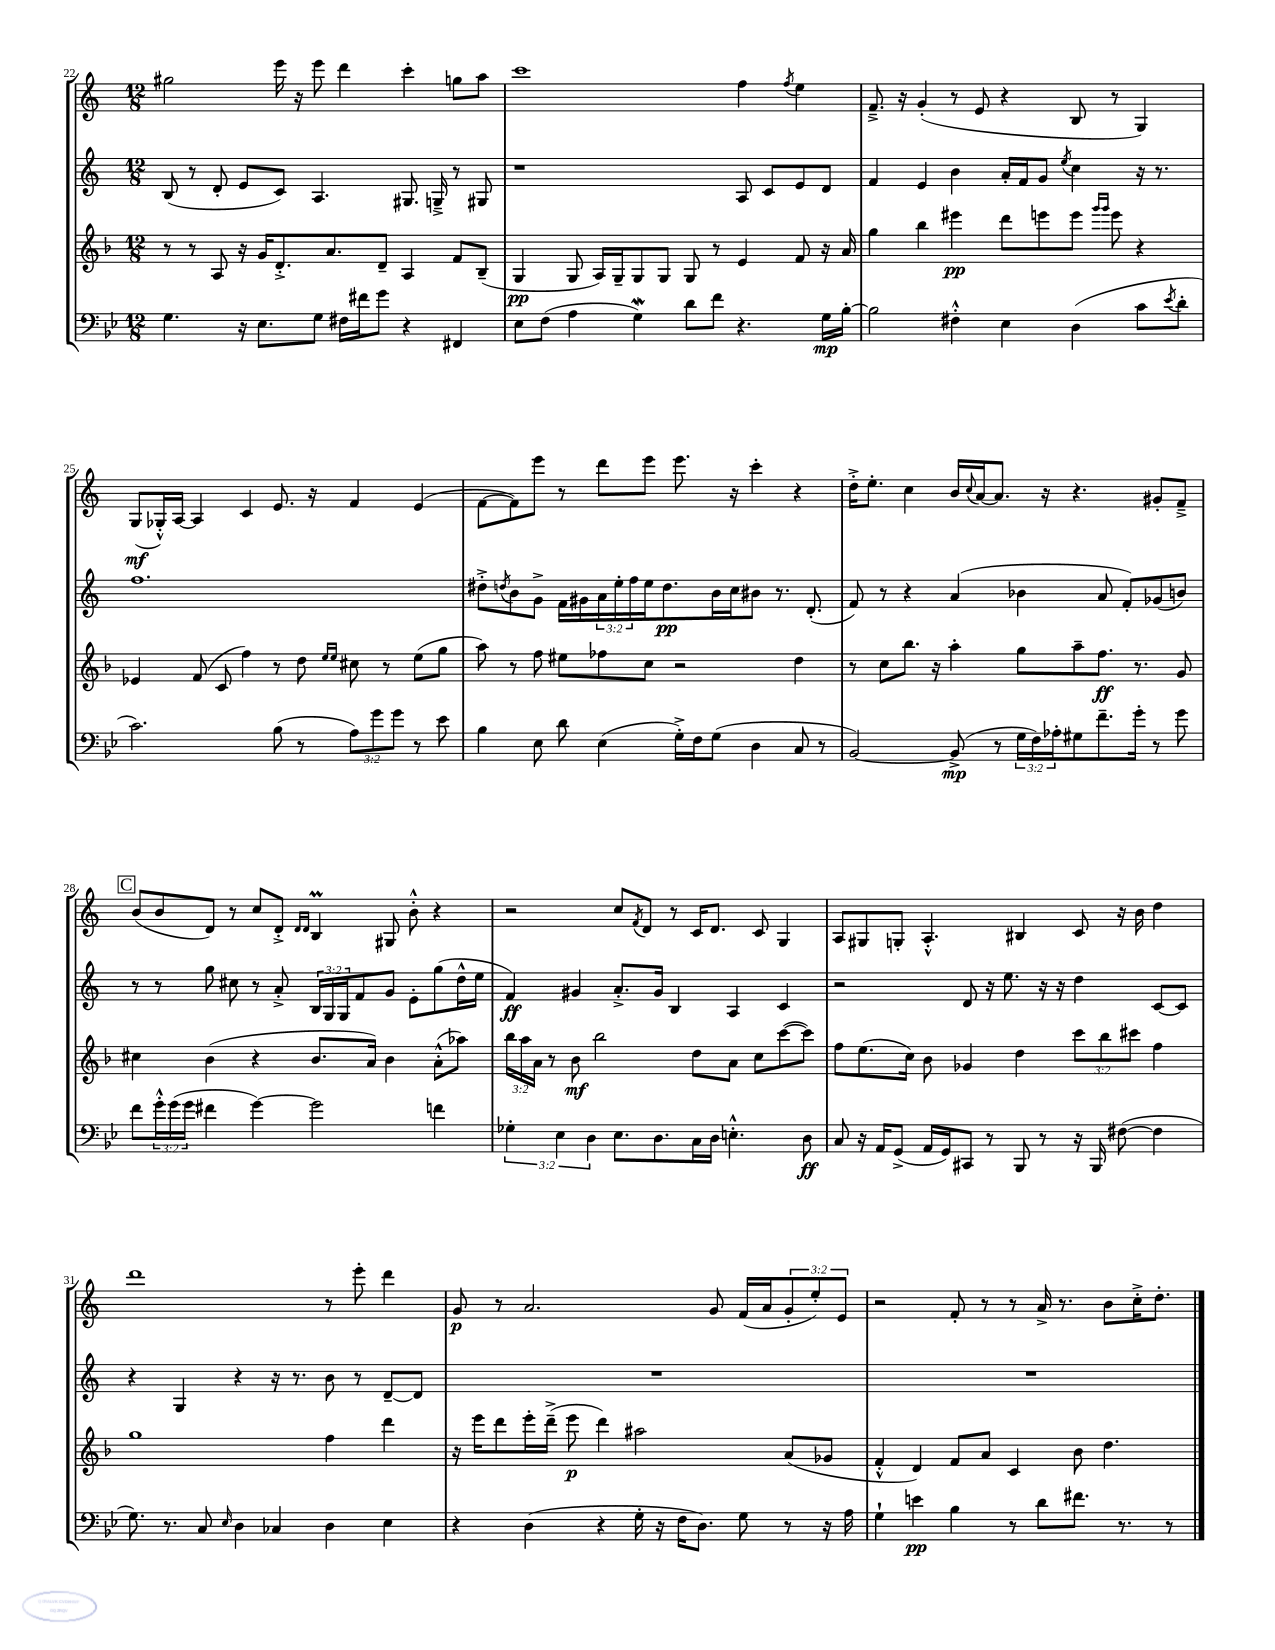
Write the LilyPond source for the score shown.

<<
\new StaffGroup <<
\new Staff = "s0" {
    \clef treble \key c \major \numericTimeSignature \time 12/8 \override Staff.TupletNumber.text = #tuplet-number::calc-fraction-text
    gis''2 e'''16 r16 e'''8 d'''4 c'''4-. g''8 a''8 |
    c'''1 f''4 \acciaccatura { f''8 } e''4 |
    f'8.---> r16 g'4-.( r8 e'8 r4 b8 r8 g4) |
    g8\mf( ges16-.-^) a16~ a4 c'4 e'8. r16 f'4 e'4( |
    f'8~ f'8) e'''8 r8 d'''8 e'''8 e'''8. r16 c'''4-. r4 |
    d''16-.-> e''8.-. c''4 b'16 \appoggiatura { c''8 } a'16~ a'8. r16 r4. gis'8-. f'8---> |
    \mark \markup { \box "C" } b'8( b'8 d'8) r8 c''8 d'8-.-> \grace { d'16 d'16 } b4\prall gis8 b'8-.-^ r4 |
    r2 c''8 \acciaccatura { f'8 } d'8 r8 c'16 d'8. c'8 g4 |
    a8 gis8 g8-. a4.-.-^ bis4 c'8 r16 b'16 d''4 |
    d'''1 r8 e'''8-. d'''4 |
    g'8\p r8 a'2. g'8 f'16( a'16 \tuplet 3/2 { g'8-. e''8-.) e'8 } |
    r2 f'8-. r8 r8 a'16-> r8. b'8 c''16-.-> d''8.-. \bar "|." |
}
\new Staff = "s1" {
    \clef treble \key c \major \numericTimeSignature \time 12/8 \override Staff.TupletNumber.text = #tuplet-number::calc-fraction-text
    b8( r8 d'8-. e'8 c'8) a4. gis8. g16---> r8 gis8 |
    r1 a8 c'8 e'8 d'8 |
    f'4 e'4 b'4 a'16-. f'16 g'8 \acciaccatura { e''8 } c''4 r16 r8. |
    f''1. |
    dis''8-.-> \acciaccatura { d''8 } b'8 g'8-> f'16 gis'16 \tuplet 3/2 { a'16 e''16-. f''16 } e''16 d''8.\pp b'16 c''16 bis'8 r8. d'8.-.( |
    f'8) r8 r4 a'4( bes'4 a'8 f'8-.) ges'8( b'8) |
    \mark \markup { \box "C" } r8 r8 g''8 cis''8 r8 a'8-.-> \tuplet 3/2 { b16 g16 g16 } f'8 g'8 e'8-. g''8( d''16-^ e''16 |
    f'4\ff) gis'4 a'8.-.-> gis'16 b4 a4 c'4 |
    r2 d'8 r16 e''8. r16 r16 d''4 c'8~ c'8 |
    r4 g4 r4 r16 r8. b'8 r8 d'8~-- d'8 |
    R1. |
    R1. \bar "|." |
}
\new Staff = "s2" {
    \clef treble \key f \major \numericTimeSignature \time 12/8 \override Staff.TupletNumber.text = #tuplet-number::calc-fraction-text
    r8 r8 a8 r16 g'16 d'8.-.-> a'8. d'8-- a4 f'8 bes8--( |
    g4\pp g8 a16) g16-- g8 g8 g8 r8 e'4 f'8 r16 a'16 |
    g''4 bes''4 eis'''4\pp d'''8 e'''8 e'''8 \grace { g'''16 g'''16 } e'''8 r4 |
    ees'4 f'8( c'8 f''4) r8 d''8 \grace { e''16 e''16 } cis''8 r8 e''8( g''8 |
    a''8) r8 f''8 eis''8 fes''8 c''8 r2 d''4 |
    r8 c''8 bes''8. r16 a''4-. g''8 a''8-- f''8.\ff r8. g'8 |
    \mark \markup { \box "C" } cis''4 bes'4( r4 bes'8. a'16) bes'4 a'8-.-^( aes''8) |
    \tuplet 3/2 { bes''16 a''16 a'16 } r8 bes'8\mf bes''2 d''8 a'8 c''8 c'''8~( c'''8) |
    f''8 e''8.( c''16) bes'8 ges'4 d''4 \tuplet 3/2 { c'''8 bes''8 cis'''8 } f''4 |
    g''1 f''4 d'''4 |
    r16 e'''16 d'''8 e'''16-. d'''16--->( e'''8\p d'''4) ais''2 a'8( ges'8 |
    f'4-.-^ d'4) f'8 a'8 c'4 bes'8 d''4. \bar "|." |
}
\new Staff = "s3" {
    \clef bass \key bes \major \numericTimeSignature \time 12/8 \override Staff.TupletNumber.text = #tuplet-number::calc-fraction-text
    g4. r16 ees8. g8 fis16 fis'16 g'8 r4 fis,4 |
    ees8 f8( a4 g4\mordent) d'8 f'8 r4. g16\mp bes16~-. |
    bes2 fis4-.-^ ees4 d4( c'8 \acciaccatura { ees'8 } d'8-. |
    c'2.) bes8( r8 \tuplet 3/2 { a8) g'8 g'8 } r8 ees'8 |
    bes4 ees8 d'8 ees4( g16-.->) f16 g8( d4 c8 r8 |
    bes,2~) bes,8->\mp( r8 \tuplet 3/2 { g16 f16) aes16-. } gis8 f'8.-- g'16-. r8 g'8 |
    \mark \markup { \box "C" } f'8 \tuplet 3/2 { g'16-.-^ g'16( g'16 } fis'4 g'4~) g'2 f'4 |
    \tuplet 3/2 { ges4-. ees4 d4 } ees8. d8. c16 d16 e4.-.-^ d8\ff |
    c8 r16 a,16 g,8->( a,16 g,16) cis,8 r8 bes,,8 r8 r16 bes,,16 fis8~( fis4 |
    g8.) r8. c8 \grace { ees16 } d4 ces4 d4 ees4 |
    r4 d4( r4 g16-. r16 f16 d8.) g8 r8 r16 a16 |
    g4-! e'4\pp bes4 r8 d'8 fis'8. r8. r8 \bar "|." |
}
>>
>>
\layout { \context { \Score currentBarNumber = #22 } }
